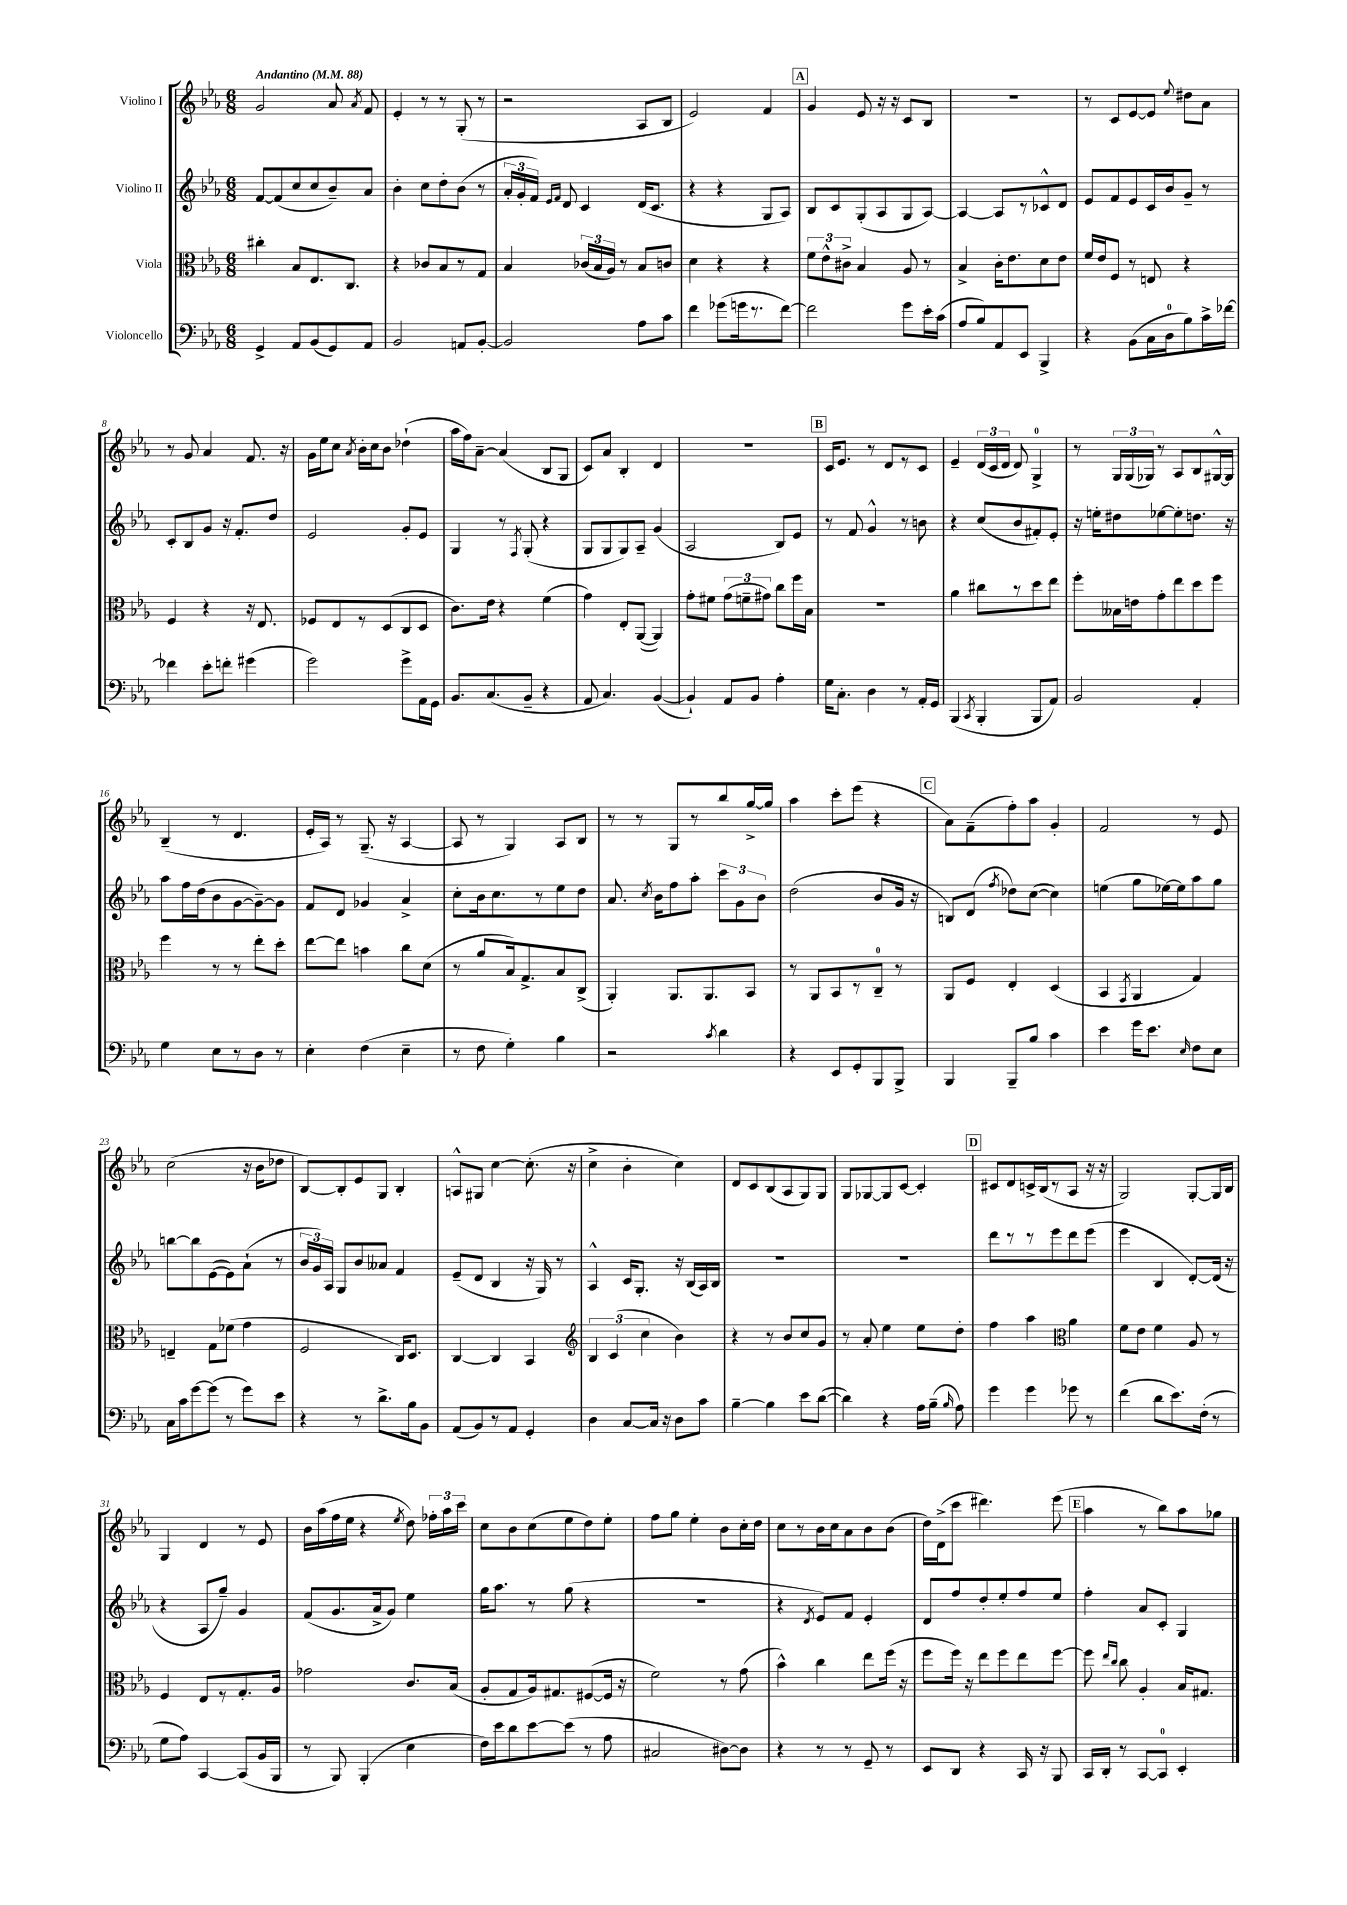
<<
\new StaffGroup <<
\new Staff = "s0" \with { instrumentName = "Violino I" } {
    \clef treble \key ees \major \numericTimeSignature \time 6/8 \tempo "Andantino" 4 = 88
    \autoBeamOff g'2 aes'8 \acciaccatura { aes'8 } f'8 |
    ees'4-. r8 r8 g8-.( r8 |
    r2 aes8[ bes8] |
    ees'2) f'4 |
    \mark \markup { \box "A" } g'4 ees'8 r16 r16 c'8[ bes8] |
    R2. |
    r8 c'8[ ees'8~ ees'8] \appoggiatura { ees''8 } dis''8[ aes'8] |
    r8 g'8 aes'4 f'8. r16 |
    g'16[ ees''16 c''8] \acciaccatura { aes'8 } bes'16[-. c''16 bes'8] des''4-!( |
    aes''16[ f''16) aes'8]~-- aes'4( bes8[ g8] |
    c'8[) aes'8] bes4-. d'4 |
    R2. |
    \mark \markup { \box "B" } c'16[ ees'8.] r8 d'8[ r8 c'8] |
    ees'4-- \tuplet 3/2 { d'16[( c'16 d'16] } d'8) g4-0-> |
    r8 \tuplet 3/2 { g16[ g16( ges16]) } r8 aes8[ bes8 gis16~-^ gis16] |
    bes4--( r8 d'4. |
    ees'16[-. aes16]) r8 g8.--( r16 aes4~ |
    aes8 r8 g4) aes8[ bes8] |
    r8 r8 g8[ r8 bes''8 g''16~-> g''16] |
    aes''4 c'''8[-. ees'''8]( r4 |
    \mark \markup { \box "C" } aes'8[) f'8--( f''8-.) aes''8] g'4-. |
    f'2 r8 ees'8 |
    c''2( r16 bes'16[ des''8] |
    bes8[~) bes8-. ees'8 g8] bes4-. |
    a8[-^ gis8] c''4~ c''8.-.( r16 |
    c''4-> bes'4-. c''4) |
    d'8[ c'8 bes8( aes8 g8) g8] |
    g8[ ges8~ ges8 c'8]~ c'4-. |
    \mark \markup { \box "D" } cis'8[ d'8 c'16-> bes16( r8 aes8] r16 r16 |
    g2) g8[~-. g16 bes16] |
    g4 d'4 r8 ees'8 |
    bes'16[ aes''16( f''16 ees''16] r4 \acciaccatura { ees''8 } d''8) \tuplet 3/2 { fes''16[-. aes''16 c'''16] } |
    c''8[ bes'8 c''8( ees''8 d''8) ees''8]-. |
    f''8[ g''8] ees''4-. bes'8[ c''16-. d''16] |
    c''8[ r8 bes'16 c''16 aes'8 bes'8 bes'8]( |
    d''16[) d'16->( c'''8] dis'''4.) ees'''8( |
    \mark \markup { \box "E" } aes''4 r8 bes''8[) aes''8 ges''8] \bar "|." |
}
\new Staff = "s1" \with { instrumentName = "Violino II" } {
    \clef treble \key ees \major \numericTimeSignature \time 6/8
    \autoBeamOff f'8[~ f'8( c''8 c''8 bes'8--) aes'8] |
    bes'4-. c''8[ d''8-. bes'8]( r8 |
    \tuplet 3/2 { aes'16[-. g'16-. f'16]) } \grace { ees'16[ f'16] } d'8 c'4 d'16[( c'8.] |
    r4 r4 g8[ aes8]) |
    \mark \markup { \box "A" } bes8[ c'8 g8-.( aes8 g8 aes8]~) |
    aes4~ aes8[ r8 ces'8-^ d'8] |
    ees'8[ f'8 ees'8 c'16 bes'16 g'8]-- r8 |
    c'8[-. bes8 g'8] r16 f'8.[-. d''8] |
    ees'2 g'8[-. ees'8] |
    g4 r8 \acciaccatura { f8 } g8-.( r4 |
    g8[ g8 g8) aes8]-- g'4( |
    aes2 bes8[) ees'8] |
    \mark \markup { \box "B" } r8 f'8 g'4-^ r8 b'8 |
    r4 c''8[( bes'8 fis'8-.) ees'8]-. |
    r16 e''16[-. dis''8 ees''8~ ees''8-. d''8.] r16 |
    aes''8[ f''16 d''16( bes'8 g'8~ g'8~--) g'8] |
    f'8[ d'8] ges'4 aes'4-> |
    c''8[-. bes'16 c''8. r8 ees''8 d''8] |
    aes'8. \acciaccatura { c''8 } bes'16[ f''8 aes''8]-. \tuplet 3/2 { c'''8[ g'8 bes'8] } |
    d''2( bes'8[ g'16] r16 |
    \mark \markup { \box "C" } b8[) d'8]( \acciaccatura { f''8 } des''8[) c''8]~( c''4) |
    e''4( g''8[ ees''16~) ees''16 aes''8 g''8] |
    b''8[~ b''8 ees'8~( ees'8) aes'8]-!( r8 |
    \tuplet 3/2 { bes'16[ g'16) aes16] } g8[ bes'8 aeses'8] f'4 |
    ees'8[--( d'8] bes4 r16 g16) r8 |
    aes4-^ c'16[ g8.]-. r16 bes16[( aes16) bes16] |
    R2. |
    R2. |
    \mark \markup { \box "D" } d'''8[ r8 r8 ees'''8 d'''8 ees'''8]( |
    ees'''4 bes4 d'8[~-.) d'16]( r16 |
    r4 aes8[ g''8]--) g'4 |
    f'8[( g'8. aes'16-> g'8]) ees''4 |
    g''16[ aes''8.] r8 g''8( r4 |
    R2. |
    r4 \acciaccatura { d'8 } ees'8[) f'8] ees'4-. |
    d'8[ f''8 d''8-. ees''8-. f''8 ees''8] |
    \mark \markup { \box "E" } f''4-. aes'8[ c'8]-. g4 \bar "|." |
}
\new Staff = "s2" \with { instrumentName = "Viola" } {
    \clef alto \key ees \major \numericTimeSignature \time 6/8
    \autoBeamOff cis''4-. bes8[ ees8. c8.] |
    r4 ces'8[ bes8 r8 g8] |
    bes4 \tuplet 3/2 { ces'16[( bes16 aes16]) } r8 bes8[ c'8] |
    d'4 r4 r4 |
    \mark \markup { \box "A" } \tuplet 3/2 { f'8[ ees'8-^ cis'8]-> } bes4 aes8 r8 |
    bes4-> c'16[-. ees'8. d'8 ees'8] |
    f'16[ ees'16 f8] r8 e8 r4 |
    f4 r4 r16 ees8. |
    fes8[ ees8 r8 d8( c8 d8] |
    c'8.[) ees'16] r4 f'4( |
    g'4) ees8[-. aes,8]~( aes,4) |
    g'8[-. fis'8] \tuplet 3/2 { g'8[( f'8-- gis'8]) } c''8[ f''16 bes16] |
    \mark \markup { \box "B" } R2. |
    aes'4 cis''8[ r8 d''8 ees''8] |
    f''8[-. beses16 e'16 g'8-. ees''8 d''8 f''8] |
    f''4 r8 r8 ees''8[-. d''8]-. |
    ees''8[~ ees''8] b'4 c''8[ d'8]( |
    r8 aes'8[ bes16) g8.-> bes8 c8]->( |
    aes,4-.) aes,8.[ aes,8. bes,8] |
    r8 aes,8[ bes,8 r8 c8]-0-- r8 |
    \mark \markup { \box "C" } aes,8[ f8] ees4-. d4( |
    bes,4 \acciaccatura { g,8 } aes,4 g4) |
    e4-- g8[ fes'8]( g'4 |
    f2 c16[) d8.] |
    c4~ c4 bes,4 |
    \clef treble \tuplet 3/2 { bes4 c'4( c''4 } bes'4) |
    r4 r8 bes'8[ c''8 g'8] |
    r8 aes'8-. ees''4 ees''8[ d''8]-. |
    \mark \markup { \box "D" } f''4 aes''4 \clef alto aes'4 |
    f'8[ ees'8] f'4 aes8 r8 |
    f4 ees8[ r8 g8.-. aes16] |
    ges'2 c'8.[ bes16]( |
    aes8[-. g8 aes16) gis8. fis8~( fis16] r16 |
    f'2) r8 g'8( |
    bes'4-^) c''4 ees''8[ f''16]( r16 |
    f''8[ f''16]) r16 ees''8[ f''8 ees''8 f''8]~ |
    \mark \markup { \box "E" } f''8 \grace { ees''16[ c''16] } c''8 aes4-. bes16[ gis8.] \bar "|." |
}
\new Staff = "s3" \with { instrumentName = "Violoncello" } {
    \clef bass \key ees \major \numericTimeSignature \time 6/8
    \autoBeamOff g,4-> aes,8[ bes,8( g,8) aes,8] |
    bes,2 a,8[ bes,8]~-. |
    bes,2 aes8[ c'8] |
    f'4 ges'8[( g'16 r8. f'8]~) |
    \mark \markup { \box "A" } f'2 g'8[ ees'16-. c'16]( |
    aes8[ bes8) aes,8 ees,8] bes,,4-> |
    r4 bes,8[( c16 d16-0 bes8) c'16-> fes'16]~ |
    fes'4 ees'8[-. f'8]-. gis'4( |
    g'2) g'8[-> aes,16 g,16] |
    bes,8.[ c8.( bes,8]-- r4 |
    aes,8 c4.) bes,4~( |
    bes,4-!) aes,8[ bes,8] aes4-. |
    \mark \markup { \box "B" } g16[ c8.]-. d4 r8 aes,16[-. g,16] |
    bes,,4( \acciaccatura { c,8 } bes,,4-. bes,,8[ aes,8]) |
    bes,2 aes,4-. |
    g4 ees8[ r8 d8] r8 |
    ees4-. f4( ees4-- |
    r8 f8 g4-.) bes4 |
    r2 \acciaccatura { c'8 } d'4 |
    r4 ees,8[ g,8-. bes,,8 bes,,8]-> |
    \mark \markup { \box "C" } bes,,4 bes,,8[-- bes8] c'4 |
    ees'4 g'16[ ees'8.] \grace { ees16 } f8[ ees8] |
    c16[ c'16 g'8~ g'8]( r8 g'8[) ees'8] |
    r4 r8 d'8.[-> bes16 bes,8] |
    aes,8[( bes,8) r8 aes,8] g,4-. |
    d4 c8[~ c16] r16 d8[ c'8] |
    bes4~-- bes4 ees'8[ d'8]~( |
    d'4) r4 aes16[ bes16]--( \grace { bes16 } aes8) |
    \mark \markup { \box "D" } g'4 g'4 ges'8 r8 |
    f'4( d'8[ ees'8.) f16]-.( r8 |
    g8[ aes8]) c,4~ c,8[( bes,16 bes,,16] |
    r8 bes,,8) bes,,4-.( ees4 |
    f16[) ees'16 d'8 ees'8~ ees'8]( r8 aes8 |
    cis2 dis8[~) dis8] |
    r4 r8 r8 g,8-- r8 |
    ees,8[ d,8] r4 c,16 r16 bes,,8 |
    \mark \markup { \box "E" } c,16[ d,16]-. r8 c,8[~ c,8]-0 ees,4-. \bar "|." |
}
>>
>>
